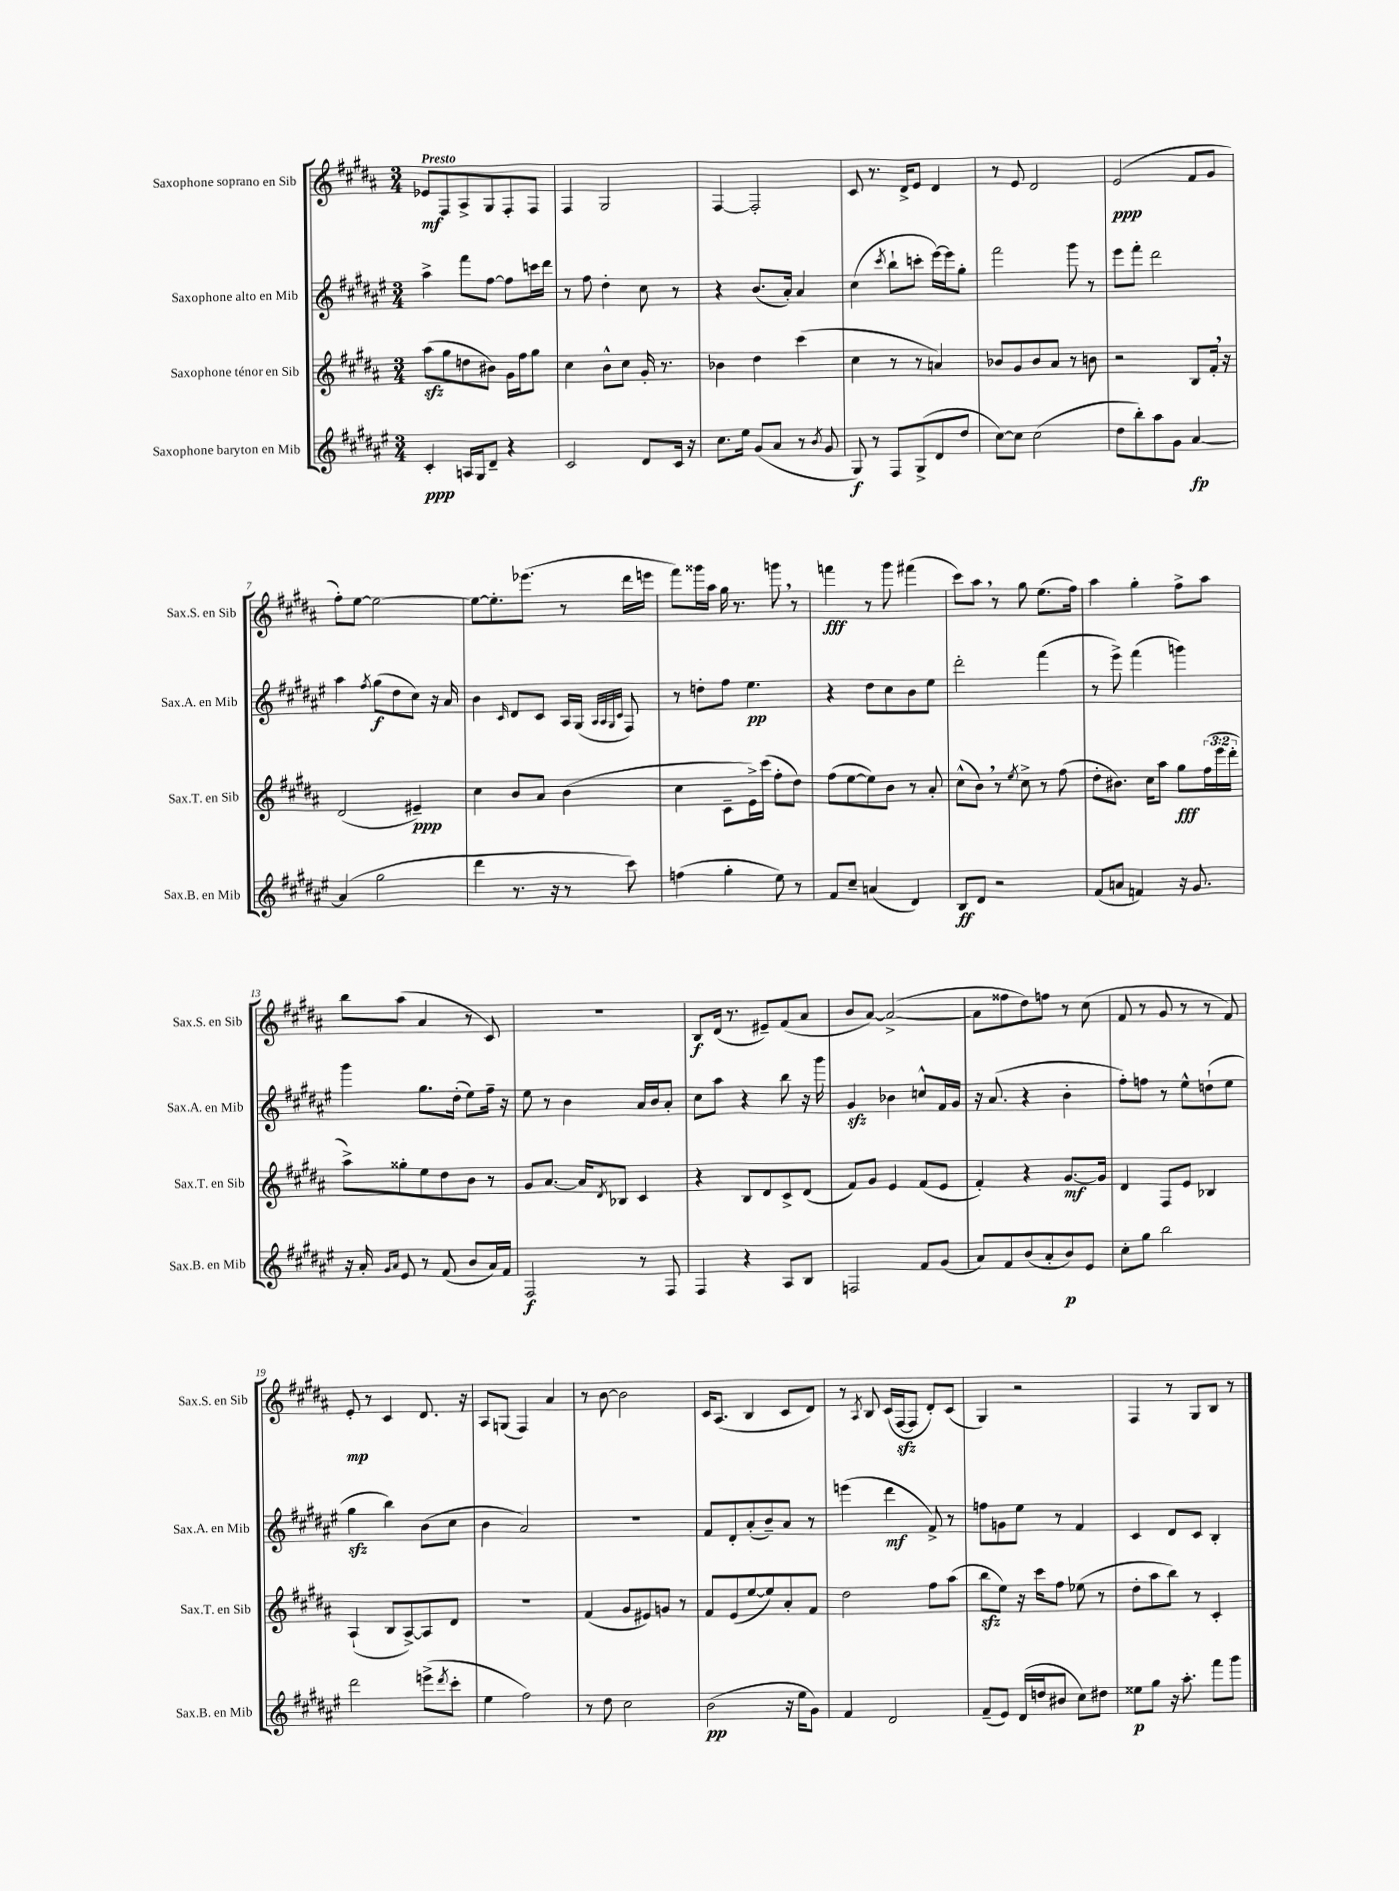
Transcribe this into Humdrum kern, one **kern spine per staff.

**kern	**kern	**kern	**kern
*staff4	*staff3	*staff2	*staff1
*clefG2	*clefG2	*clefG2	*clefG2
*k[f#c#g#d#a#e#]	*k[f#c#g#d#a#]	*k[f#c#g#d#a#e#]	*k[f#c#g#d#a#]
*M3/4	*M3/4	*M3/4	*M3/4
4c#'	(8aa#	4aa#^	8e-
.	8gg#	.	8F#
16A	8dd	8fff#	8A#^
16G#	.	.	.
8d#~	8b#)	[8ff#	8G#
4r	16g#	8ff#]	8F#'
.	16ff#	.	.
.	8gg#	16ccc	8F#
.	.	16ddd#	.
=	=	=	=
2c#	4cc#	8r	4F#
.	.	8ff#	.
.	8b^^	4dd#'	2G#
.	8cc#	.	.
8d#	16g#'	8cc#	.
.	8.r	.	.
16c#	.	8r	.
16r	.	.	.
=	=	=	=
8.cc#	4b-	4r	[4F#
16ee#	.	.	.
(8g#	4dd#	(8.b	2F#']
8a#	.	.	.
.	.	16a#')	.
8r	(4ccc#	4a#	.
8qb	.	.	.
8g#	.	.	.
=	=	=	=
8G#)	4cc#	(4cc#	8c#
8r	.	.	8.r
.	.	8qccc#	.
8F#	8r	8bb`	.
.	.	.	16d#^
(8G#^	8r	8ccc'	8e
8d#	4a)	[16eee#)	4d#
.	.	16eee#]	.
8dd#	.	8gg#'	.
=	=	=	=
[8cc#)	8b-	2fff#	8r
8cc#]	8g#	.	8e
(2cc#	8b-	.	2d#
.	8a#	.	.
.	8r	8ggg#	.
.	8b	8r	.
=	=	=	=
8dd#	2r	8eee#	(2e
8bb')	.	8fff#'	.
8aa#	.	2ddd#	.
8g#	.	.	.
[4a#	8B	.	8f#
.	16f#'	.	8g#
.	16r	.	.
=	=	=	=
(4a#]	(2d#	4aa#	8ff#')
.	.	.	[8ee
.	.	8qff#	.
2gg#	.	(8gg#	2ee_
.	.	8dd#	.
.	4e#~)	8cc#)	.
.	.	16r	.
.	.	16a#	.
=	=	=	=
4ddd#	4cc#	4b	8ee_
.	.	.	8.ee']
.	.	16qqc#	.
8.r	8b	8d#	.
.	.	.	(8.eee-
.	8a#	8c#	.
16r	.	.	.
8r	(4b	16A#	8r
.	.	(16G#	.
.	.	32qqA#	.
.	.	32qqA#	.
.	.	32qqG#	.
.	.	32qqc#	.
8ccc#)	.	8F#)	16ddd#
.	.	.	16eee
=	=	=	=
(4ff	4cc#	8r	8fff#)
.	.	8dd'	16ggg##
.	.	.	16aa#
4gg#'	8c#~	8ff#	16gg#
.	.	.	8.r
.	16e^)	4.ee#	.
.	(16ccc#	.	.
8ee#)	8ff#'	.	8ggg
8r	8dd#)	.	8r
=	=	=	=
8f#	(8ff#	4r	4fff
8cc#~	[8ee	.	.
(4a	8ee])	8dd#	8r
.	8b	8cc#	8ggg#
4d#)	8r	8b	(4fff#
.	8a#'	8ee#	.
=	=	=	=
8B	(8cc#^^	2ddd#'	8ccc#)
8d#	8b)	.	8aa#
2r	8r	.	8r
.	8qee	.	.
.	8cc#^	.	8gg#
.	8r	(4fff#	(8.ee
.	(8ff#	.	.
.	.	.	16ff#)
=	=	=	=
(8f#	8dd#'	8r	4aa#
8a	8.b#)	8eee#^)	.
4f)	.	(4fff#	4gg#'
.	16cc#	.	.
.	8aa#	.	.
16r	8gg#	4ggg)	8ff#^
8.g#	.	.	.
.	(24ff#	.	8aa#
.	24eee	.	.
.	24ddd#'	.	.
=	=	=	=
16r	8aa#^)	4ggg#	8bb
16a#'	.	.	.
16qqg#	.	.	.
16qqa#	.	.	.
8e#	8gg##'	.	(8aa#
8r	8ee	8.gg#	4a#
(8f#	8dd#	.	.
.	.	(16dd#'	.
8b	8b	8ee#)	8r
16a#)	8r	16ff#~	8c#)
16f#	.	16r	.
=	=	=	=
2F#	8g#	8ee#	2.r
.	[8.a#	8r	.
.	.	4b	.
.	16a#]	.	.
.	8qd#	.	.
.	8B-	.	.
8r	4c#	16a#	.
.	.	16b	.
8F#	.	8a#'	.
=	=	=	=
4F#	4r	8cc#	8B
.	.	8aa#	(16d#
.	.	.	8.r
4r	8B	4r	.
.	8d#	.	8e#~)
8A#	8c#^	8bb	(8f#
8B	(8d#	16r	8a#
.	.	16ggg#	.
=	=	=	=
2F	8f#)	4g#	8b
.	8g#	.	[8a#)
.	4e	4b-	(2a#^_
8f#	(8f#	8cc^^	.
(8g#	8e	16f#	.
.	.	16g#	.
=	=	=	=
8a#)	4f#')	16r	8a#]
.	.	(8.a#	.
8f#	.	.	8ff##
(8b	4r	4r	8dd#)
8a#'	.	.	8ff
8b)	[8.g#	4b'	8r
8e#	.	.	(8cc#
.	16g#]	.	.
=	=	=	=
8cc#'	4d#	8ff#')	8f#
8gg#	.	8ff	8r
2bb	8F#	8r	8g#
.	8e	8ee#^^	8r
.	4B-	(8dd`	8r
.	.	8ee#	8f#)
=	=	=	=
2ddd#	(4A#`	4gg#	8e'
.	.	.	8r
.	8B	4bb)	4c#
.	[8A#^)	.	.
(8eee^	8A#]	(8b	8.d#
8qddd#	.	.	.
8ccc#'	8d#	8cc#	.
.	.	.	16r
=	=	=	=
4ee#	2.r	4b	8A#
.	.	.	(8G
2ff#)	.	2a#)	4F#)
.	.	.	4a#
=	=	=	=
8r	(4f#	2.r	8r
8dd#	.	.	[8b
2cc#	8g#	.	2b]
.	8e#)	.	.
.	8g	.	.
.	8r	.	.
=	=	=	=
(2b	8f#	8f#	16c#
.	.	.	(8.A#
.	(8e	8d#'	.
.	[8ee	(8a#'	4B
.	8ee])	8b~)	.
16r	8a#'	8a#	8c#
16ee#	.	.	.
8g#)	8f#	8r	8d#)
=	=	=	=
4f#	2dd#	(4eee	8r
.	.	.	8qA#
.	.	.	8B
2d#	.	4ddd#	(16c#
.	.	.	[16F#
.	.	.	8F#]
.	8ff#	8f#^)	8d#')
.	(8aa#	8r	(8c#
=	=	=	=
(8f#~	8bb	8ff	4G#)
8e#)	8ee)	8g	.
(16d#	16r	8ee#	2r
16dd	16ccc#	.	.
8b#	8ff#	8r	.
8cc#)	(8ee-	4f#	.
8dd#	8r	.	.
=	=	=	=
8ee##	8dd#'	4c#	4F#
8gg#	8aa#	.	.
16r	8bb)	8d#	8r
8.aa#'	.	.	.
.	8r	8c#	8G#
8fff#	4c#'	4B'	8B
8ggg#	.	.	8r
==	==	==	==
*-	*-	*-	*-
